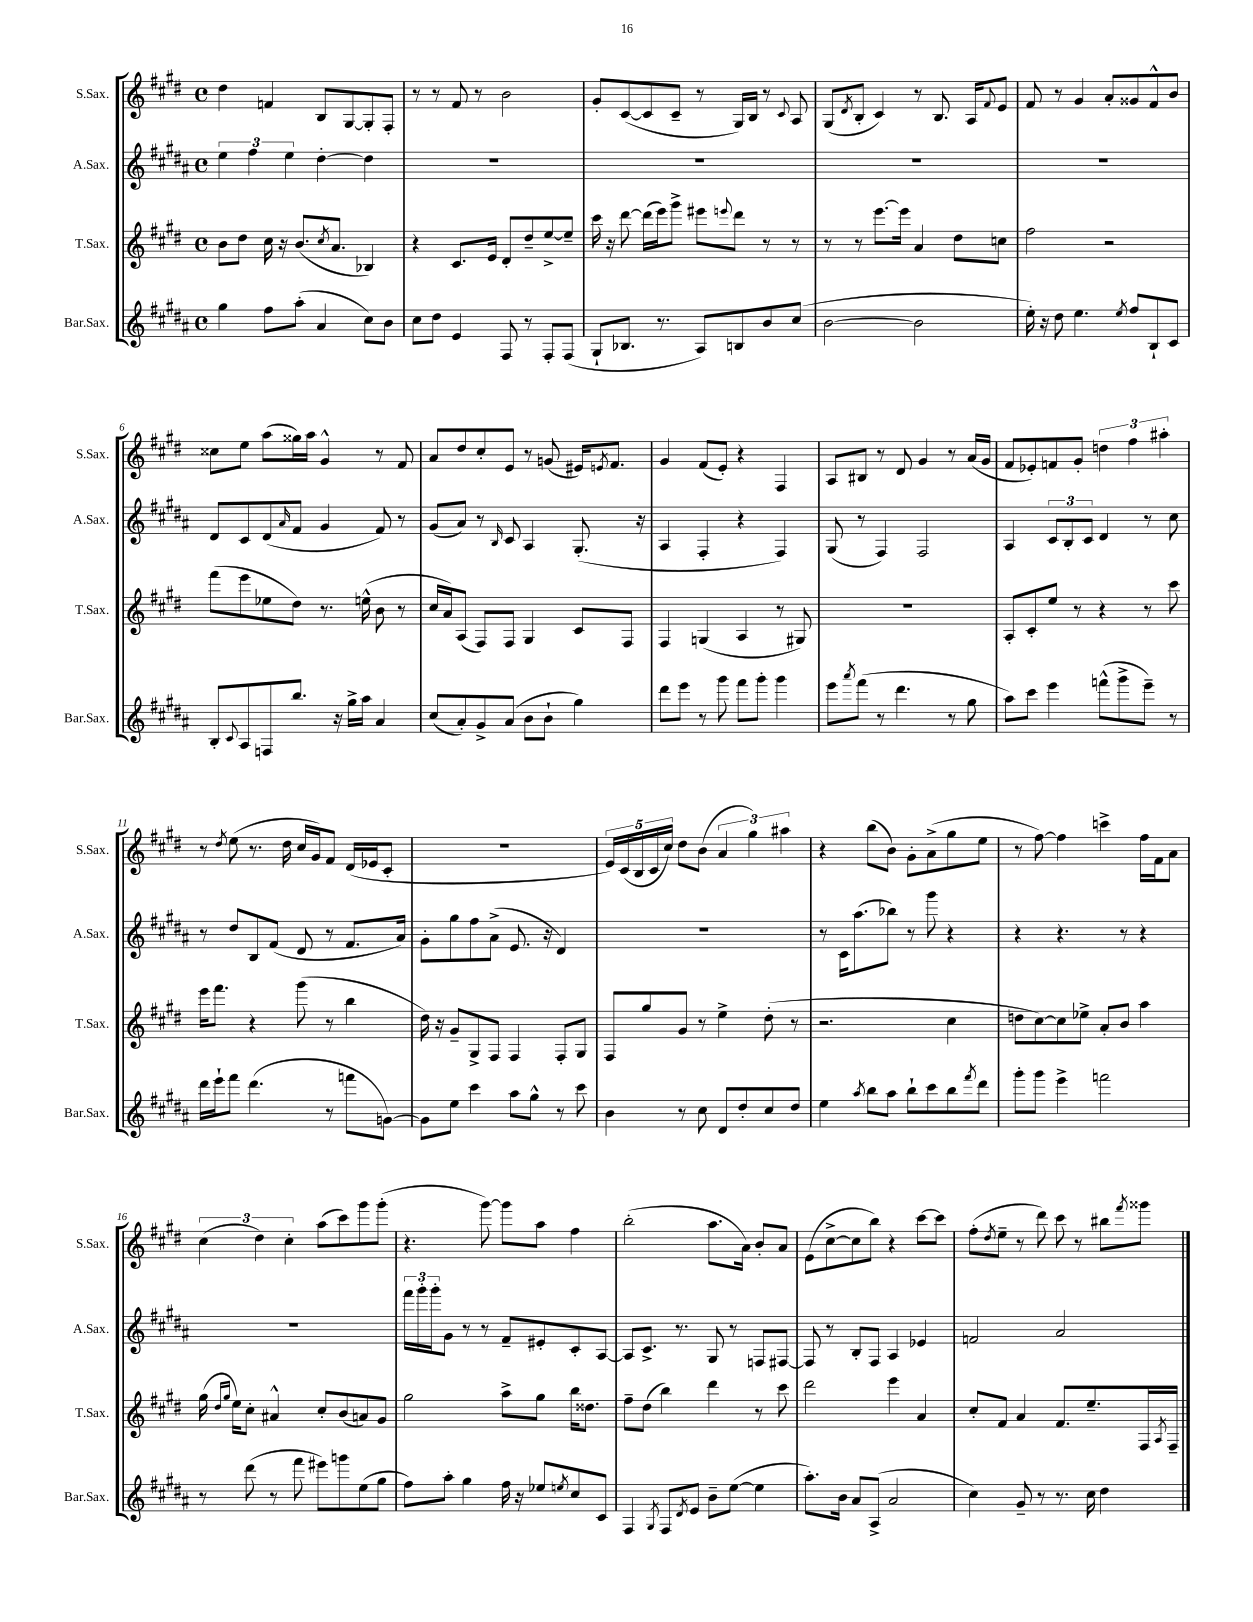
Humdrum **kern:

**kern	**kern	**kern	**kern
*part4	*part3	*part2	*part1
*staff4	*staff3	*staff2	*staff1
*I"Bar.Sax.	*I"T.Sax.	*I"A.Sax.	*I"S.Sax.
*I'Bar.Sax.	*I'T.Sax.	*I'A.Sax.	*I'S.Sax.
*clefG2	*clefG2	*clefG2	*clefG2
*k[f#c#g#d#a#]	*k[f#c#g#d#]	*k[f#c#g#d#a#]	*k[f#c#g#d#]
*M4/4	*M4/4	*M4/4	*M4/4
*met(c)	*met(c)	*met(c)	*met(c)
=1	=1	=1	=1
4gg#\	8b\L	6ee\	4dd#\
.	8dd#\J	.	.
.	.	6ff#\	.
8ff#\L	16cc#\	.	4fn/
.	16r	.	.
.	.	6ee\	.
(8aa#'\J	(8.b/L	.	.
4a#/	.	[4dd#'\	8B/L
.	8qcc#/	.	.
.	8.a/J	.	.
.	.	.	[8G#/
8cc#\L)	4B-X/)	4dd#\]	8G#'/]
8b\J	.	.	8F#'/J
=2	=2	=2	=2
8cc#\L	4r	1r	8r
8dd#\J	.	.	8r
4e/	8.c#/L	.	8f#/
.	.	.	8r
.	16e/Jk	.	.
8F#/	8d#'/L	.	2b\
8r	8dd#~/	.	.
8F#'/L	[8ee^/	.	.
(8F#/J	8ee~/J]	.	.
=3	=3	=3	=3
8G#`/L	16ccc#\	1r	8g#'/L
.	16r	.	.
8.B-X/J	[8ddd#\	.	([8c#/
.	(16ddd#\LL]	.	8c#/]
8.r	16eee\J)	.	.
.	8ggg#^\J	.	8c#~/J
8A#/L)	8eee#X\L	.	8r
.	8qqeeen/	.	.
8Bn/	8ddd#\J	.	16G#/LL)
.	.	.	16B/JJ
8b/	8r	.	8r
.	.	.	8qqc#/
(8cc#/J	8r	.	8A/
=4	=4	=4	=4
[2b\	8r	1r	(8G#/L
.	.	.	8qd#/
.	8r	.	8B'/J
.	[8.eee\L	.	4c#/)
.	16eee\Jk]	.	.
2b\]	4a/	.	8r
.	.	.	8.B/
.	8dd#\L	.	.
.	.	.	16A/KL
.	.	.	8qqf#/
.	8ccn\J	.	8e/J
=5	=5	=5	=5
16ee'\)	2ff#\	1r	8f#/
16r	.	.	.
8dd#\	.	.	8r
4.ee\	.	.	4g#/
.	2r	.	8a'/L
8qee/	.	.	.
8ff#/L	.	.	8g##X/
8B`/	.	.	8f#^^/
8c#/J	.	.	8b/J
!!LO:LB:g=z
=6	=6	=6	=6
8B'/L	(8fff#\L	8d#/L	8cc##X\L
8qqc#/	.	.	.
8A#/	8eee\	8c#/	8ee\J
8Fn/	8ee-X\	(8d#/	(8aa\L
.	.	16qqa#/	.
8.bb/J	8dd#\J)	8f#/J	16gg##X\L)
.	.	.	16aa\JJ
.	8.r	4g#/	4g#^^/
16r	.	.	.
16gg#^\LL	.	.	.
16aa#\JJ	(16een^^\	.	.
4a#/	8b\	8f#/)	8r
.	8r	8r	8f#/
=7	=7	=7	=7
(8cc#/L	16cc#/LL	(8g#/L	8a/L
.	16a/J)	.	.
8a#'/)	(8A/J	8a#/J)	8dd#/
8g#^/	8F#/L)	8r	8cc#'/
.	.	16qqB/	.
(8a#/J	8F#/J	8c#/	8e/J
8b\L	4G#/	4A#/	8r
8b`\J	.	.	(8gn/
4gg#\)	8c#/L	(8.G#'/	16e#X/KL)
.	.	.	8qen/
.	.	.	8.f#/J
.	8F#/J	.	.
.	.	16r	.
=8	=8	=8	=8
8ddd#\L	4F#/	4A#/	4g#/
8eee\J	.	.	.
8r	(4Gn/	4F#'/	(8f#/L
8ggg#\	.	.	8e'/J)
8fff#\L	4A/	4r	4r
8ggg#'\J	.	.	.
4ggg#\	8r	4F#/)	4F#/
.	8G#X/)	.	.
=9	=9	=9	=9
8eee\L	1r	(8G#/	8A/L
8qaaa#/	.	.	.
(8fff#\J	.	8r	8B#X/J
8r	.	4F#/)	8r
4.ddd#\	.	.	8d#/
.	.	2F#/	4g#/
8r	.	.	8r
8gg#\	.	.	(16a/LL
.	.	.	16g#/JJ
=10	=10	=10	=10
8aa#\L)	8A'/L	4A#/	8f#/L
8ccc#\J	8c#'/	.	8e-X'/)
4eee\	8ee/J	12c#/L	8fn/
.	.	12B'/	.
.	8r	.	8g#'/J
.	.	12c#/J	.
(8fffn^^\L	4r	4d#/	6ddn\
8ggg#^\	.	.	.
.	.	.	6ff#\
8eee~\J)	8r	8r	.
.	.	.	6aa#X'\
8r	8ccc#\	8cc#\	.
!!LO:LB:g=z
=11	=11	=11	=11
16ddd#\LL	16eee\KL	8r	8r
16eee`\J	8.fff#\J	.	.
.	.	.	8qdd#/
8fff#\J	.	8dd#/L	(8ee\
(4.ddd#\	4r	8B/	8.r
.	.	(8f#/J	.
.	.	.	16dd#\
.	(8ggg#\	8d#/	16cc#/LL
.	.	.	16g#/J)
8r	8r	8r	8f#/J
8fffn\L	4bb\	8.f#/L	(16d#/LL
.	.	.	16e-X/J
[8gn\J)	.	.	8c#'/J
.	.	16a#/Jk)	.
=12	=12	=12	=12
8g\L]	16dd#\)	8g#'\L	1r
.	16r	.	.
8ee\J	8g#~/L	8gg#\	.
4ccc#\	8G#^/	8ff#\	.
.	8F#/J	(8a#^\J	.
8aa#\L	4F#/	8.e/	.
8gg#^^\J	.	.	.
.	.	16r	.
8r	8F#'/L	4d#/)	.
8ccc#\	8G#/J	.	.
=13	=13	=13	=13
4b\	8F#/L	1r	20e/LL)
.	.	.	(20c#/
.	.	.	20B/
.	8gg#/	.	.
.	.	.	20c#/
.	.	.	20cc#/JJ)
8r	8g#/J	.	8dd#\L
8cc#\	8r	.	(8b\J
8d#/L	4ee^\	.	6a/
8dd#'/	.	.	.
.	.	.	6gg#\)
8cc#/	(8dd#'\	.	.
.	.	.	6aa#X\
8dd#/J	8r	.	.
=14	=14	=14	=14
4ee\	2.r	8r	4r
.	.	16c#\KL	.
.	.	(8.aa#\	.
8qaa#/	.	.	.
8bb\L	.	.	(8bb\L
8aa#\J	.	8bb-X\J)	8b\J)
8bb`\L	.	8r	8g#'\L
8ccc#\	.	8ggg#\	(8a^\
8bb\	4cc#\	4r	8gg#\
8qfff#/	.	.	.
8ddd#\J	.	.	8ee\J
=15	=15	=15	=15
8ggg#'\L	8ddn\L	4r	8r
8ggg#\J	[8cc#\)	.	[8ff#\)
4eee^\	8cc#\]	4.r	4ff#\]
.	8ee-X^\J	.	.
2fffn\	8a'/L	.	4cccn^\
.	8b/J	8r	.
.	4aa\	4r	16ff#\LL
.	.	.	16f#\J
.	.	.	8a\J
!!LO:LB:g=z
=16	=16	=16	=16
8r	(16gg#\	1r	(6cc#\
.	16qqdd#/LL	.	.
.	16qqgg#/JJ	.	.
.	16ee\KL)	.	.
(8ddd#\	8cc#'\J	.	.
.	.	.	6dd#\)
8r	4a#X^^/	.	.
.	.	.	6cc#'\
8fff#\	.	.	.
8eee#X\L)	8cc#'/L	.	(8aa\L
8gggn\	(8b/	.	8ccc#\)
(8ee\	8an/)	.	8ggg#\
8gg#\J	8g#/J	.	(8ggg#'\J
=17	=17	=17	=17
8ff#\L)	2gg#\	24fff#\LL	4.r
.	.	24ggg#'\	.
.	.	24ggg#'\J	.
8aa#'\J	.	8g#\J	.
4gg#\	.	8r	.
.	.	8r	[8ggg#\)
16ff#\	8aa^\L	8f#~/L	8ggg#\L]
16r	.	.	.
8ee-X/L	8gg#\J	8e#X'/	8aa\J
8qeen/	.	.	.
8cc#/	16bb\KL	8c#'/	4ff#\
.	8.dd##X\J	.	.
8c#/J	.	[8A#/J	.
=18	=18	=18	=18
4F#/	8ff#~\L	8A#/L]	(2bb'\
.	(8dd#\J	8.c#^/J	.
8qG#/	.	.	.
8F#/L	4bb\)	.	.
.	.	8.r	.
8qd#/	.	.	.
8e/J	.	.	.
8b~\L	4ddd#\	8G#/	8.aa\L
([8ee\J	.	8r	.
.	.	.	16a\Jk)
4ee\]	8r	8Fn/L	8b'/L
.	8ccc#\	[8F#X/J	8a/J
=19	=19	=19	=19
8.aa#'\L)	2ddd#\	8F#/]	(8e\L
.	.	8r	[8cc#^\
16b\Jk	.	.	.
8a#/L	.	8B'/L	8cc#\]
(8A#^/J	.	8F#/J	8bb\J)
2a#/	4eee\	4A#/	4r
.	4a/	4e-X/	[8ccc#\L
.	.	.	8ccc#\J]
=20	=20	=20	=20
4cc#\)	8cc#'/L	2fn/	(8ff#'\L
.	.	.	8qdd#/
.	8f#/J	.	8ee~\J
8g#~/	4a/	.	8r
8r	.	.	8ddd#\)
8.r	8.f#/L	2a#/	8ccc#\
.	.	.	8r
16cc#\	8.ee~/	.	.
4dd#\	.	.	8bb#X\L
.	.	.	8qfff#/
.	16F#/L	.	8ggg##X\J
.	8qA/	.	.
.	16F#~/JJ	.	.
==	==	==	==
*-	*-	*-	*-
